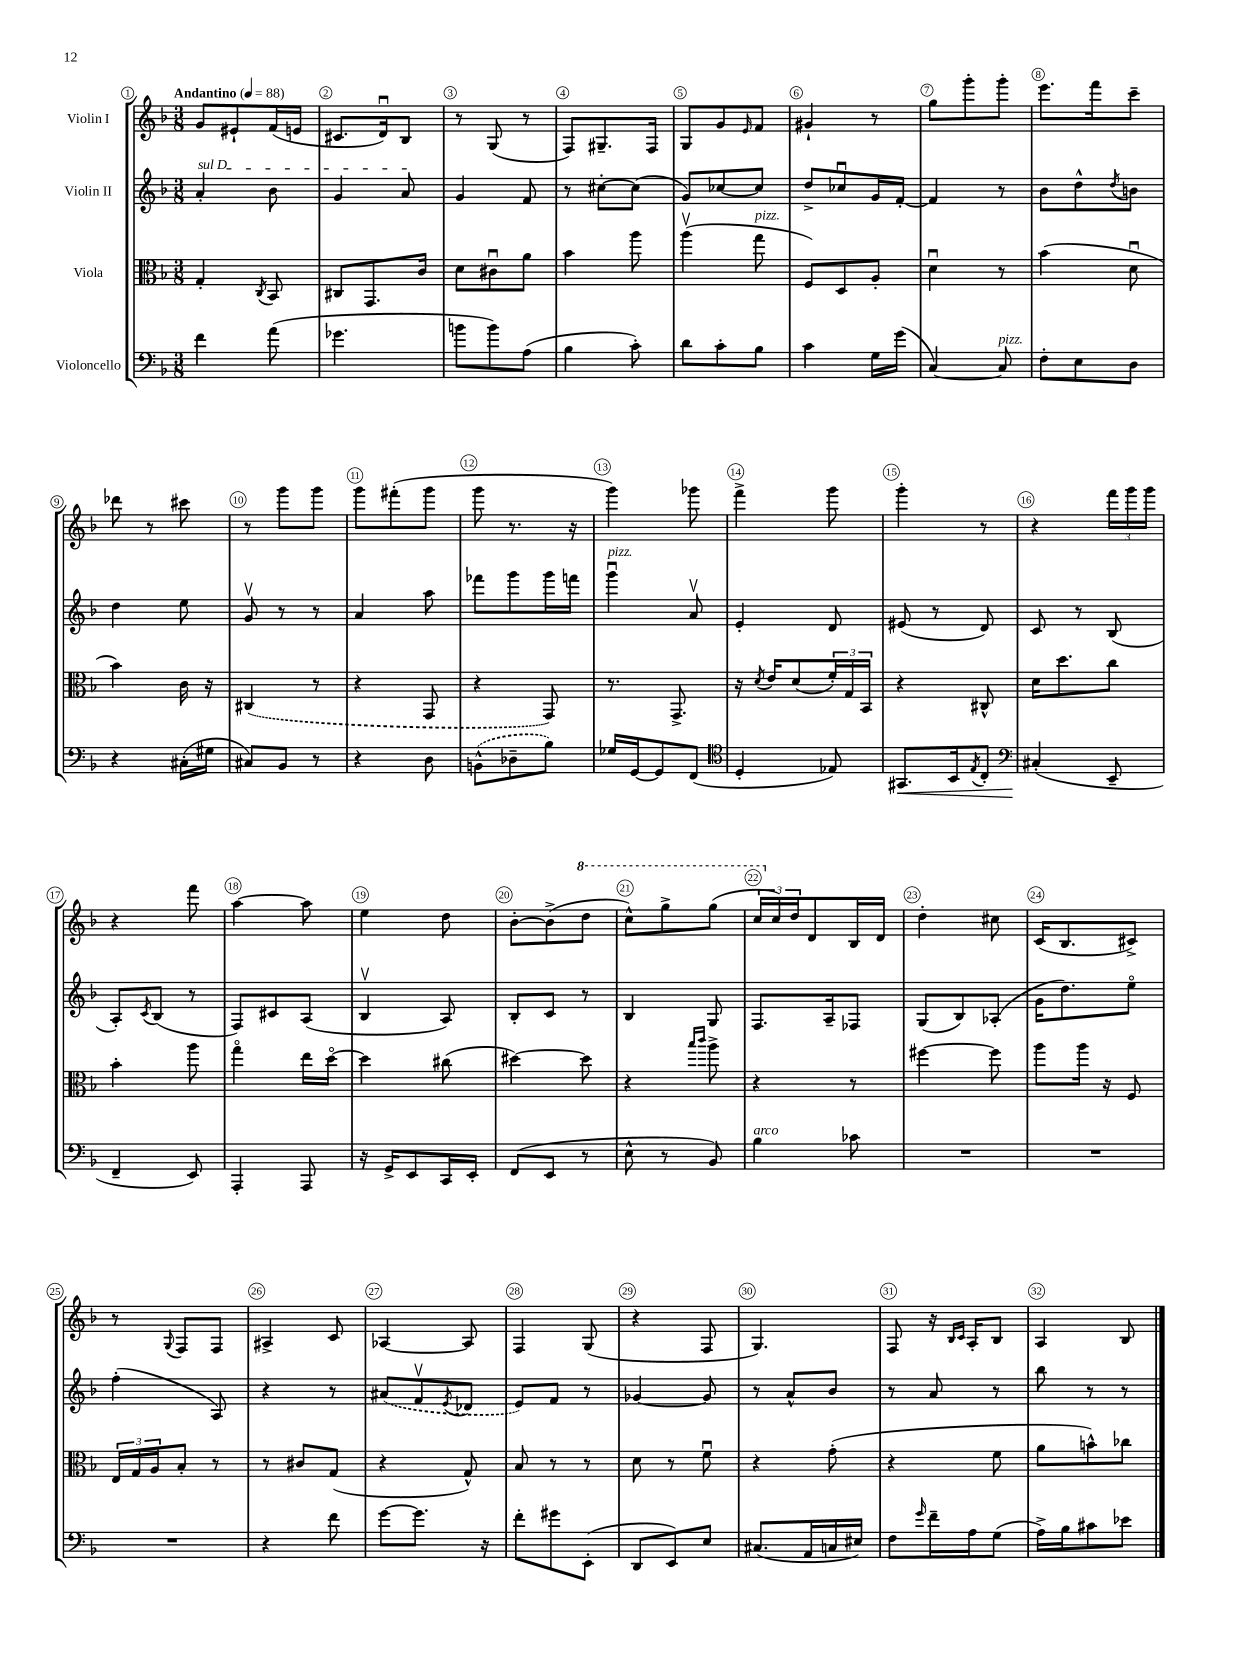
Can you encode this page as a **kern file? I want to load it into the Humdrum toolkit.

**kern	**dynam	**kern	**kern	**kern
*part4	*part4	*part3	*part2	*part1
*staff4	*staff4	*staff3	*staff2	*staff1
*I"Violoncello	*	*I"Viola	*I"Violin II	*I"Violin I
*clefF4	*	*clefC3	*clefG2	*clefG2
*k[b-]	*	*k[b-]	*k[b-]	*k[b-]
*M3/8	*	*M3/8	*M3/8	*M3/8
*MM88	*	*MM88	*MM88	*MM88
=1	=1	=1	=1	=1
!	!	!	!	!LO:TX:a:B:t=Andantino
!	!	!	!LO:TX:a:i:t=sul D	!
4f\	.	4G'/	4a'/	8g/L
.	.	.	.	8e#X`/
.	.	8qC/	.	.
(8a\	.	8BB-/	8b-\	(16f/L
.	.	.	.	16en/JJ
=2	=2	=2	=2	=2
4.g-X\	.	8C#X/L	4g/	8.c#X/L
.	.	8.GG/	.	.
.	.	.	.	16du/k)
.	.	.	8a/	8B-/J
.	.	16c/Jk	.	.
=3	=3	=3	=3	=3
8bn\L	.	8d\L	4g/	8r
8b\)	.	8c#Xu\	.	(8G/
(8A\J	.	8a\J	8f/	8r
=4	=4	=4	=4	=4
4B-\	.	4b-\	8r	8F/L)
.	.	.	[8cc#X'\L	8.G#X~/
8c'\)	.	8aa\	(8cc#\J]	.
.	.	.	.	16F/Jk
=5	=5	=5	=5	=5
8d\L	.	(4aav\	8g/L)	8G/L
8c'\	.	.	[8cc-X/	8g/
.	.	.	.	16qqe/
!	!	!LO:TX:a:i:t=pizz.	!	!
8B-\J	.	8gg\	8cc-/J]	8f/J
=6	=6	=6	=6	=6
4c\	.	8F/L)	8dd^/L	4g#X`/
.	.	8D/	8cc-Xu/	.
16G\LL	.	8A'/J	16g/L	8r
(16g\JJ	.	.	[16f'/JJ	.
=7	=7	=7	=7	=7
[4C/)	.	4du\	4f/]	8gg\L
.	.	.	.	8ggg'\
!LO:TX:a:i:t=pizz.	!	!	!	!
8C/]	.	8r	8r	8ggg'\J
=8	=8	=8	=8	=8
8F'\L	.	(4b-\	8b-\L	8.eee\L
8E\	.	.	8dd^^\	.
.	.	.	.	16fff\k
.	.	.	8qdd/	.
8D\J	.	8du\	8bn\J	8ccc~\J
!!LO:LB:g=z
=9	=9	=9	=9	=9
4r	.	4b-\)	4dd\	8ddd-X\
.	.	.	.	8r
(16C#X'\LL	.	16c\	8ee\	8ccc#X\
16G#X\JJ	.	16r	.	.
=10	=10	=10	=10	=10
8C#X/L)	.	(4C#X/	8gv/	8r
8BB-/J	.	.	8r	8ggg\L
8r	.	8r	8r	8ggg\J
=11	=11	=11	=11	=11
4r	.	4r	4a/	8ggg\L
.	.	.	.	(8fff#X'\
8D\	.	8GG/	8aa\	8ggg\J
=12	=12	=12	=12	=12
(8BBn^^\L	.	4r	8fff-X\L	8ggg\
8D-X~\	.	.	8ggg\	8.r
8B-\J)	.	8GG/)	16ggg\L	.
.	.	.	16fffn\JJ	16r
=13	=13	=13	=13	=13
!	!	!	!LO:TX:a:i:t=pizz.	!
16G-X/LL	.	8.r	4gggu\	4ggg\)
[16GG/J	.	.	.	.
8GG/]	.	.	.	.
.	.	8.GG^/	.	.
(8FF/J	.	.	8av/	8ggg-X\
=14	=14	=14	=14	=14
*clefC4	*	*	*	*
4D'/	.	16r	4e'/	4fff^\
.	.	8qd/	.	.
.	.	16e/KL	.	.
.	.	(8d/	.	.
8E-X/)	.	24f'/L)	8d/	8ggg\
.	.	24G/	.	.
.	.	24BB-/JJ	.	.
=15	=15	=15	=15	=15
!	!LO:HP:b	!	!	!
8.GG#X/L	<	4r	(8e#X/	4ggg'\
.	.	.	8r	.
16BB-/k	.	.	.	.
8qE/	.	.	.	.
8C'/J	.	8C#X^^/	8d/)	8r
=16	=16	=16	=16	=16
*clefF4	*	*	*	*
(4C#X'/	.	16d\KL	8c/	4r
.	.	8.dd\	.	.
.	.	.	8r	.
8EE~/	[	8cc\J	(8B-/	24fff\LL
.	.	.	.	24ggg\
.	.	.	.	24ggg\JJ
!!LO:LB:g=z
=17	=17	=17	=17	=17
4FF~/	.	4b-'\	8A'/L)	4r
.	.	.	8qc/	.
.	.	.	(8B-/J	.
8EE/)	.	8aa\	8r	8fff\
=18	=18	=18	=18	=18
4AAA'/	.	4gg\	8F/L)	[4aa\
.	.	.	8c#X/	.
8AAA/	.	16ee\LL	(8A/J	8aa\]
.	.	[16dd\JJ	.	.
=19	=19	=19	=19	=19
16r	.	4dd\]	4B-v/	4ee\
16GG^/KL	.	.	.	.
8EE/	.	.	.	.
16CC/L	.	(8cc#X\	8A/)	8dd\
16EE'/JJ	.	.	.	.
=20	=20	=20	=20	=20
(8FF/L	.	[4dd#X\)	8B-'/L	[8b-'\L
8EE/J	.	.	8c/J	(8b-^\]
*	*	*	*	*8va
8r	.	8dd#\]	8r	8ddd\J
=21	=21	=21	=21	=21
8E^^\	.	4r	4B-/	8ccc^^\L)
8r	.	.	.	8ggg^\
.	.	16qqbb-/LL	.	.
.	.	16qqccc/JJ	.	.
8BB-/)	.	8aa^\	8G/	(8ggg\J
=22	=22	=22	=22	=22
!LO:TX:a:i:t=arco	!	!	!	!
4B-\	.	4r	8.F/L	24ccc/LL
*	*	*	*	*X8va
.	.	.	.	24cc/)
.	.	.	.	24dd/J
.	.	.	.	8d/
.	.	.	16A~/k	.
8c-X\	.	8r	8F-X/J	16B-/L
.	.	.	.	16d/JJ
=23	=23	=23	=23	=23
4.r	.	[4ff#X\	(8G/L	4dd'\
.	.	.	8B-/)	.
.	.	8ff#\]	(8A-X'/J	8cc#X\
=24	=24	=24	=24	=24
4.r	.	8aa\L	16g\KL	(16c/KL
.	.	.	8.dd\)	8.B-/
.	.	16aa\Jk	.	.
.	.	16r	.	.
.	.	8F/	8ee\J	8c#X^/J)
!!LO:LB:g=z
=25	=25	=25	=25	=25
4.r	.	24E/LL	(4ff'\	8r
.	.	24G/	.	.
.	.	24A/J	.	.
.	.	.	.	8qqG/
.	.	8B-'/J	.	8F/L
.	.	8r	8A/)	8F/J
=26	=26	=26	=26	=26
4r	.	8r	4r	4A#X^/
.	.	8c#X/L	.	.
8f\	.	(8G/J	8r	8c/
=27	=27	=27	=27	=27
[8g\L	.	4r	(8a#X/L	[4A-X/
8.g\J]	.	.	8fv/	.
.	.	.	8qe/	.
.	.	8G^^/)	8d-X/J	8A-/]
16r	.	.	.	.
=28	=28	=28	=28	=28
8f'\L	.	8B-/	8e/L)	4F/
8g#X\	.	8r	8f/J	.
(8EE'\J	.	8r	8r	(8G/
=29	=29	=29	=29	=29
8DD/L	.	8d\	[4g-X/	4r
8EE/)	.	8r	.	.
8E/J	.	8fu\	8g-/]	8F/
=30	=30	=30	=30	=30
(8.C#X/L	.	4r	8r	4.G/)
.	.	.	8a^^/L	.
16AA/L	.	.	.	.
16Cn/	.	(8g'\	8b-/J	.
16E#X/JJ)	.	.	.	.
=31	=31	=31	=31	=31
8F\L	.	4r	8r	8F/
16qqg/	.	.	.	.
16f~\L	.	.	8a/	16r
.	.	.	.	16qqB-/LL
.	.	.	.	16qqc/JJ
16A\J	.	.	.	16A'/KL
(8G\J	.	8f\	8r	8B-/J
=32	=32	=32	=32	=32
16A^\LL)	.	8a\L	8bb-\	4A/
16B-\J	.	.	.	.
8c#X\	.	8bn^^\)	8r	.
8e-X\J	.	8cc-X\J	8r	8B-/
==	==	==	==	==
*-	*-	*-	*-	*-
